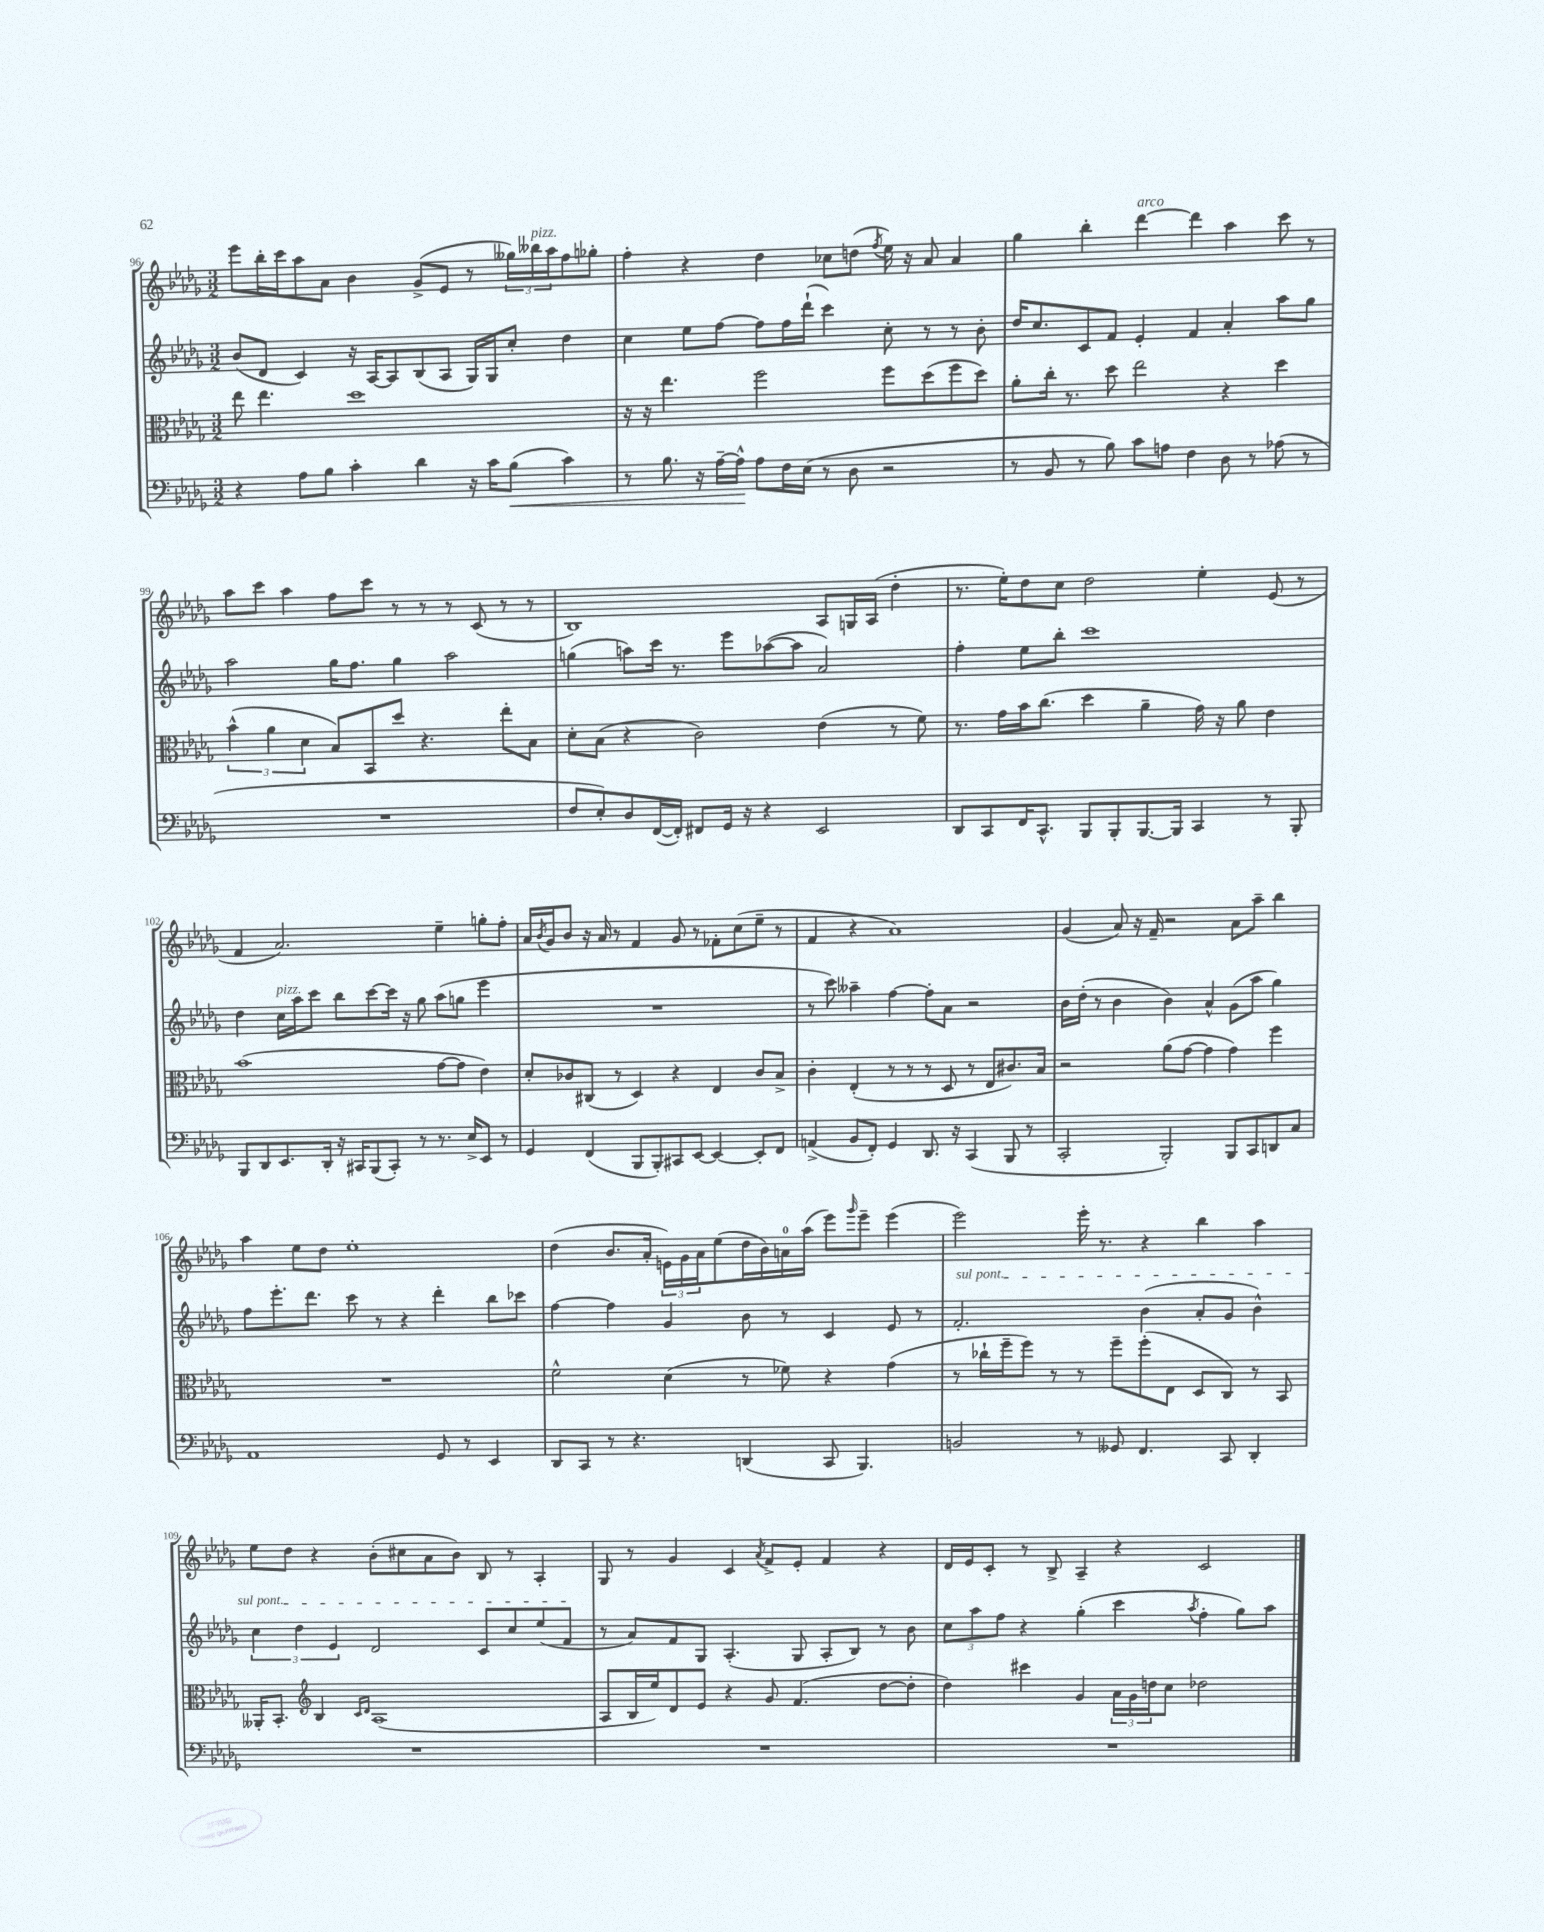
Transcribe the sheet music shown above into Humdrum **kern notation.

**kern	**kern	**kern	**kern
*staff4	*staff3	*staff2	*staff1
*clefF4	*clefC3	*clefG2	*clefG2
*k[b-e-a-d-g-]	*k[b-e-a-d-g-]	*k[b-e-a-d-g-]	*k[b-e-a-d-g-]
*M3/2	*M3/2	*M3/2	*M3/2
4r	8ee-	(8b-	8eee-
.	4.ee-	8d-	16bb-'
.	.	.	16ccc
8A-	.	4c)	8aa-
8B-	.	.	8a-
4c'	1dd-	16r	4b-
.	.	[16A-	.
.	.	8A-]	.
4d-	.	(8B-	(8g-^
.	.	8A-	8e-
16r	.	16G-)	8r
16c	.	16G-	.
(8B-	.	8cc'	24gg--)
.	.	.	24bb--
.	.	.	24aa-
4c)	.	4dd-	8ff
.	.	.	8gg-'
=	=	=	=
8r	16r	4cc	4ff'
.	16r	.	.
8.B-	4.ee-	.	.
.	.	8ee-	4r
16r	.	.	.
[16A-~	.	[8ff	.
16A-^^]	.	.	.
8A-	2ff	8ff]	4dd-
16F	.	16ff	.
(16E-	.	(16ddd-`	.
8r	.	4ccc)	8cc-
8D-	.	.	(8dd
.	.	.	8qff
2r	8ff	8cc'	16ee-)
.	.	.	16r
.	(8dd-	8r	8a-
.	8ff	8r	4a-
.	8dd-)	8b-'	.
=	=	=	=
8r	8a-'	16dd-	4gg-
.	.	8.cc	.
8BB-	16cc'	.	.
.	8.r	.	.
8r	.	8c	4bb-'
8B-)	8dd-	8f	.
8c	2ee-	4e-'	[4ddd-
8A	.	.	.
4F	.	4f	4ddd-]
8D-	4r	4a-'	4aa-
8r	.	.	.
(8A-	4dd-	8aa-	8ccc
8r	.	8gg-	8r
=	=	=	=
1.r	(6b-^^	2aa-	8aa-
.	.	.	8ccc
.	6a-	.	.
.	.	.	4aa-
.	6d-	.	.
.	8B-)	16gg-	8ff
.	.	8.ff	.
.	8BB-	.	8ccc
.	8dd-	4gg-	8r
.	4.r	.	8r
.	.	2aa-	8r
.	.	.	(8c
.	8ee-'	.	8r
.	8B-	.	8r
=	=	=	=
8F	8d-'	(4gg	1B-)
8E-')	(8B-	.	.
8D-	4r	8aa)	.
([16FF	.	16ccc	.
16FF'])	.	8.r	.
8FF#	2c)	.	.
16GG-	.	8eee-	.
16r	.	.	.
4r	.	([8aa-	.
.	.	8aa-]	.
2EE-	(4e-	2a-)	8A-
.	.	.	16G
.	.	.	(16A-
.	8r	.	4dd-'
.	8f)	.	.
=	=	=	=
8DD-	8.r	4ff'	8.r
8CC	.	.	.
.	16g-	.	16ee-')
16FF	16b-	8ee-	8dd-
8.CC^^	(8.cc	.	.
.	.	8bb-'	8cc
8BBB-	4dd-	1ccc	2dd-
8BBB-'	.	.	.
[8.BBB-	4a-~	.	.
16BBB-]	.	.	.
4CC	16g-)	.	4ee-'
.	16r	.	.
.	8a-	.	.
8r	4e-	.	(8e-
8BBB-'	.	.	8r
=	=	=	=
8BBB-	(1b-	4dd-	4f
8DD-	.	.	.
8.EE-	.	16cc	2.a-)
.	.	16aa-	.
.	.	8ccc	.
16DD-'	.	.	.
16r	.	8bb-	.
16CC#	.	.	.
(8BBB-	.	[8ccc	.
8CC#')	.	16ccc]	.
.	.	16r	.
8r	.	8gg-	.
8.r	[8g-	(8aa-	4ee-~
.	8g-]	8gg	.
16E-^	.	.	.
8EE-	4e-)	4eee-	8gg'
8r	.	.	8ff'
=	=	=	=
4GG-	8d-'	1.r	16a-
.	.	.	8qb-
.	.	.	16g-
.	8c-	.	8b-
(4FF	(8C#	.	16r
.	.	.	16a-
.	8r	.	8r
8BBB-	4D-)	.	4f
8BBB-')	.	.	.
8CC#	4r	.	8g-
[8EE-	.	.	8r
4EE-_	4E-	.	8f-'
.	.	.	(8cc
8EE-']	8c-	.	8ee-~
8FF	8B-^	.	8r
=	=	=	=
(4AA^	4c'	8r	4f
.	.	8ccc)	.
8BB-	(4E-'	4aa--~	4r
8FF')	.	.	.
4GG-	8r	[4ff	1a-)
.	8r	.	.
8.DD-	8r	8ff']	.
.	8D-	8a-	.
16r	.	.	.
(4CC	8r	2r	.
.	8E-	.	.
8BBB-	8.c#)	.	.
8r	.	.	.
.	16B-	.	.
=	=	=	=
2CC'	2r	16b-	(4g-
.	.	(16dd-'	.
.	.	8r	.
.	.	4b-	8a-)
.	.	.	16r
.	.	.	16f~
2BBB-')	(8a-	4b-)	2r
.	[8g-	.	.
.	4g-]	4a-^^	.
8BBB-	4g-)	(8g-	8a-
8CC	.	8aa-	8aa-~
8DD	4ff	4gg-)	4bb-
8C	.	.	.
=	=	=	=
1AA-	1.r	8ff	4aa-
.	.	8.eee-'	.
.	.	.	8ee-
.	.	8.ddd-	.
.	.	.	8dd-
.	.	8ccc	1ee-'
.	.	8r	.
.	.	4r	.
8GG-	.	4ddd-'	.
8r	.	.	.
4EE-	.	8bb-	.
.	.	8ccc-	.
=	=	=	=
8DD-	2f^^	[4ff	(4dd-
8CC	.	.	.
8r	.	4ff]	8.b-
4.r	.	.	.
.	.	.	16a-'
.	(4d-	4g-	24e)
.	.	.	24g-
.	.	.	24a-
.	.	.	(8ee-
(4DD	8r	8b-	16dd-
.	.	.	16b-)
.	8f-)	8r	16a
.	.	.	(16aa-
8CC	4r	4c	8eee-)
.	.	.	16qqggg-
4.BBB-)	.	.	8eee-~
.	(4g-	8e-	(4eee-
.	.	8r	.
=	=	=	=
2BB	8r	2.f'	2eee-)
.	16cc-`	.	.
.	16ff~	.	.
.	8ff)	.	.
.	8r	.	.
8r	8r	.	16eee-'
.	.	.	8.r
8GG--	8ff~	.	.
4.FF	(8ff'	(4b-	4r
.	8E-	.	.
.	8D-	8a-'	4bb-
8CC	8C)	8g-	.
4DD-'	8r	4b-^^)	4aa-
.	8BB-	.	.
=	=	=	=
1.r	16AA--'	6cc	8ee-
.	8.BB-'	.	.
.	.	.	8dd-
.	.	6dd-	.
*	*clefG2	*	*
.	4B-	.	4r
.	.	6e-	.
.	16qqc	.	.
.	16qqd-	.	.
.	(1A-	2d-	(8b-'
.	.	.	8cc#
.	.	.	8a-
.	.	.	8b-)
.	.	8c	8B-
.	.	8cc	8r
.	.	(8ee-	4A-'
.	.	8f	.
=	=	=	=
1.r	8A-	8r	8G-
.	16B-	8a-)	8r
.	16ee-)	.	.
.	8d-	8f	4g-
.	8e-	8G-	.
.	4r	(4.A-'	4c
.	.	.	8qa-
.	8g-	.	8f^
.	(4.f	8G-	8e-'
.	.	8A-'	4f
.	.	8B-)	.
.	[8dd-	8r	4r
.	8dd-']	8b-	.
=	=	=	=
1.r	4dd-)	12cc	16d-
.	.	.	16e-
.	.	12aa-	.
.	.	.	8c'
.	.	12ff	.
.	4ccc#	4r	8r
.	.	.	8B-^
.	4g-	(4gg-'	4A-~
.	24a-	4ccc	4r
.	24g-	.	.
.	24dd	.	.
.	8cc	.	.
.	.	8qaa-	.
.	2dd-	4ff'	2c
.	.	8gg-)	.
.	.	8aa-	.
==	==	==	==
*-	*-	*-	*-
